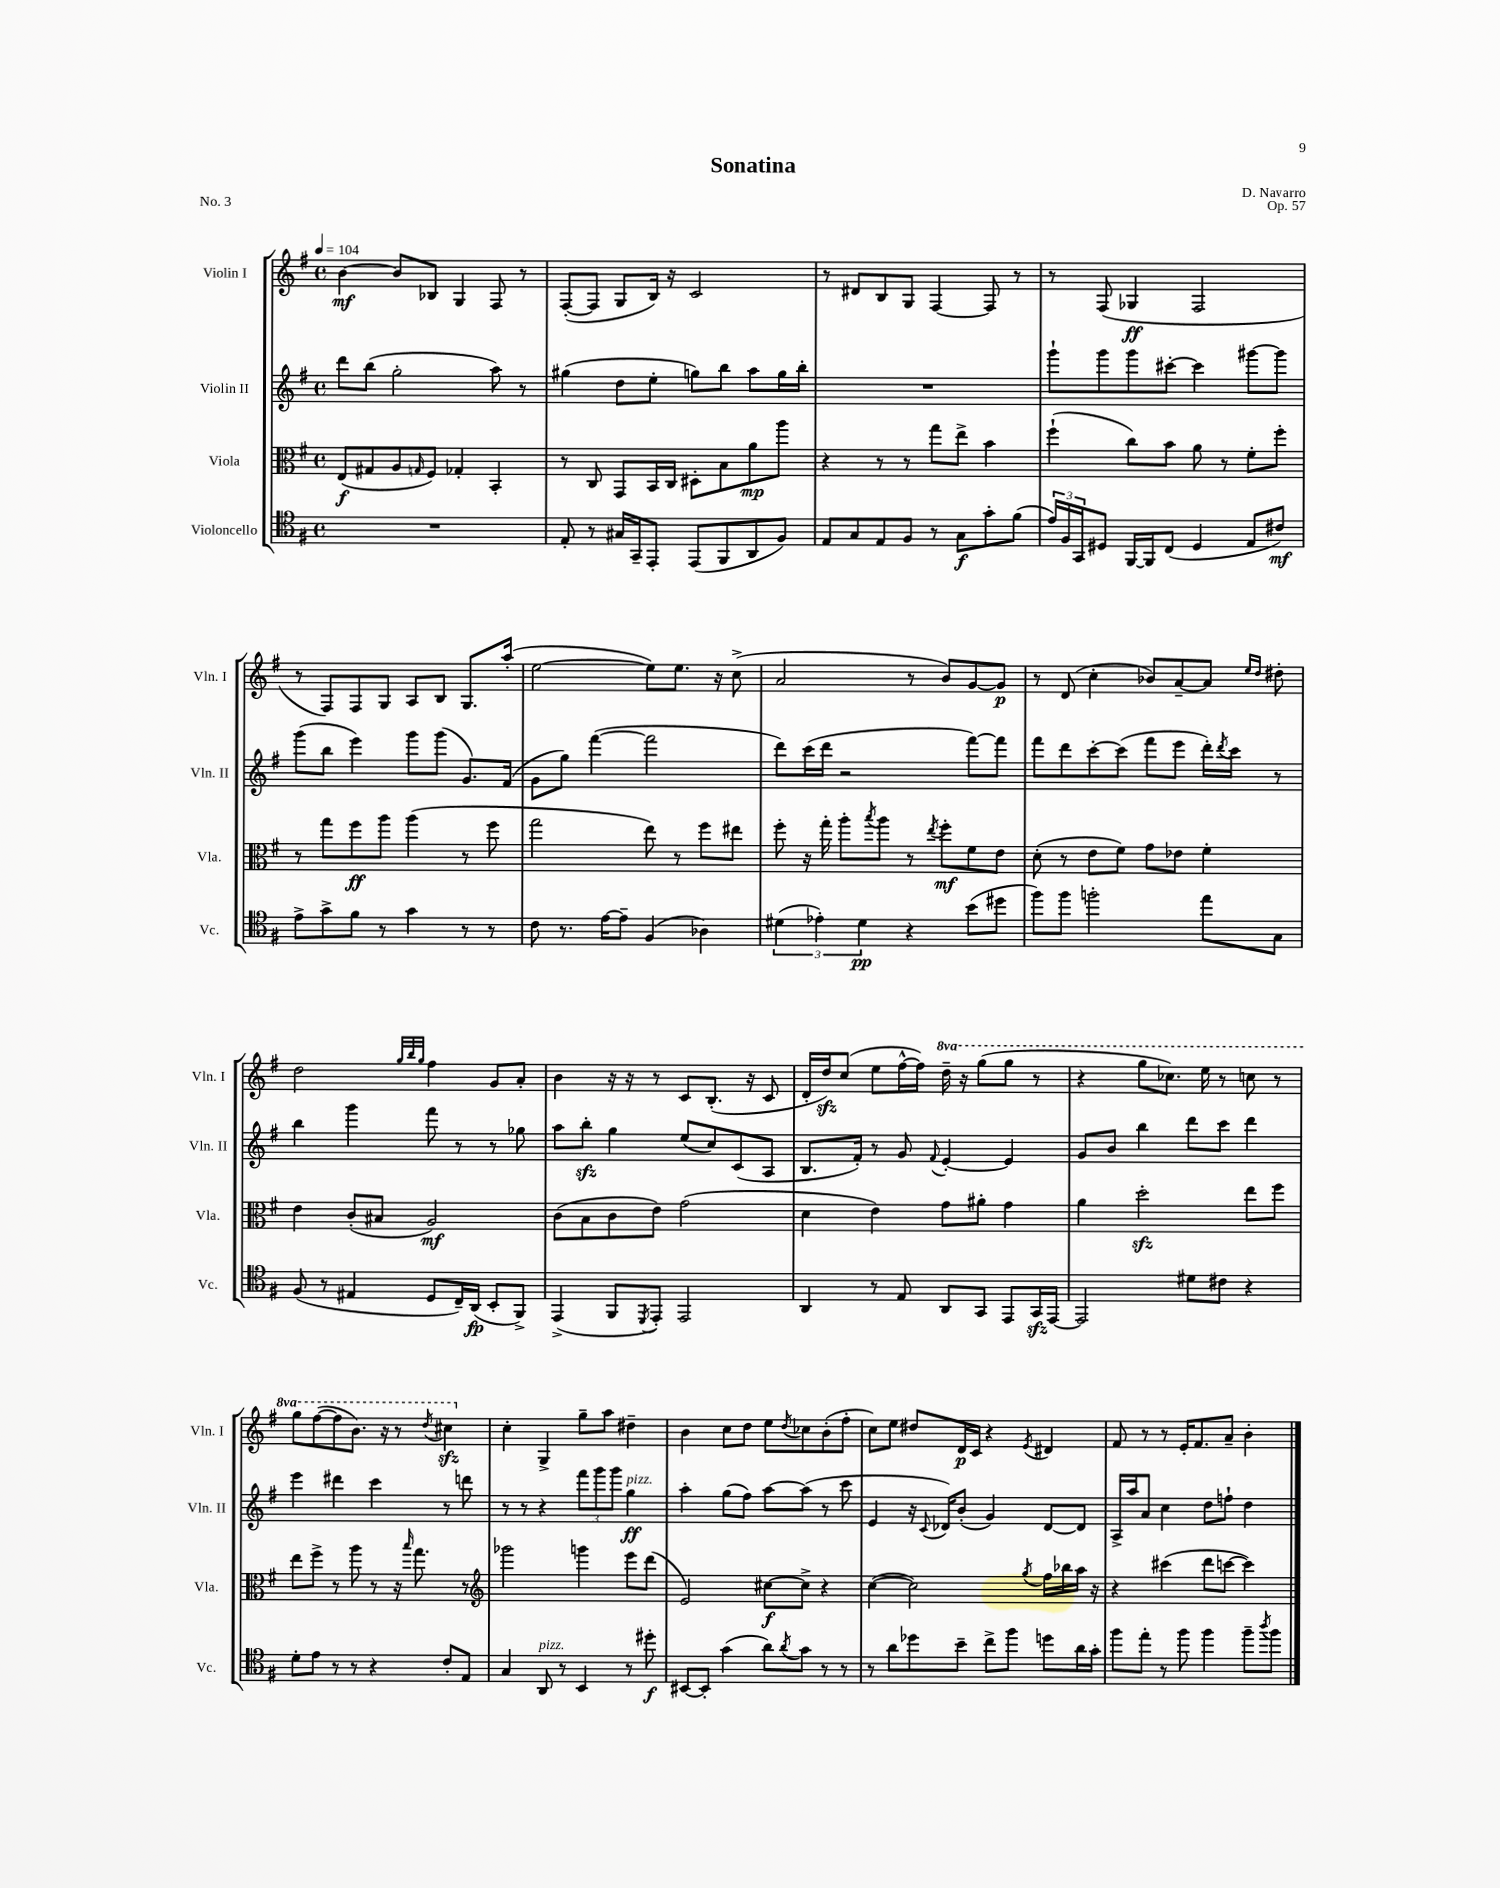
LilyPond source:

\header { title = "Sonatina" composer = "D. Navarro" opus = "Op. 57" piece = "No. 3" }
<<
\new StaffGroup <<
\new Staff = "s0" \with { instrumentName = "Violin I" shortInstrumentName = "Vln. I" } {
    \clef treble \key g \major \defaultTimeSignature \time 4/4 \set Staff.ottavationMarkups = #ottavation-simple-ordinals \tempo 4 = 104
    b'4~\mf b'8 bes8 g4 fis8 r8 |
    fis8~-.( fis8 g8 b16) r16 c'2 |
    r8 dis'8 b8 g8 fis4~ fis8 r8 |
    r8 fis8( ges4\ff fis2 |
    r8 fis8) fis8 g8 a8 b8 g8. a''16-.( |
    e''2~ e''8) e''8. r16 c''8->( |
    a'2 r8 b'8) g'8~ g'8\p |
    r8 d'8( c''4-. bes'8) a'8~-- a'8 \grace { e''16 d''16 } dis''8-. |
    d''2 \grace { g''32 b''32 g''32 } fis''4 g'8 a'8-. |
    b'4 r16 r16 r8 c'8 b8.-.( r16 c'8 |
    d'16-. d''16\sfz) c''8( e''8 fis''16~-^ fis''16) \ottava #1 d'''16-- r16 g'''8( g'''8 r8 |
    r4 g'''8 ces'''8.) e'''16 r8 c'''8 r8 |
    g'''8 fis'''8~( fis'''8 b''8.) r16 r8 \acciaccatura { d'''8 } cis'''4\sfz \ottava #0 |
    c''4-. g4-> g''8-- a''8 dis''4-- |
    b'4 c''8 d''8 e''8 \acciaccatura { d''8 } ces''8 b'8-.( fis''8-. |
    c''8) e''8 dis''8 d'16\p c'16 r4 \acciaccatura { e'8 } dis'4 |
    fis'8 r8 r8 e'16-. fis'8. a'8-- b'4-. \bar "|." |
}
\new Staff = "s1" \with { instrumentName = "Violin II" shortInstrumentName = "Vln. II" } {
    \clef treble \key g \major \defaultTimeSignature \time 4/4
    d'''8 b''8( g''2-. a''8) r8 |
    gis''4( d''8 e''8-. g''8) b''8 a''8 g''16 b''16-. |
    R1 |
    g'''8-! g'''8 g'''8 cis'''8~-. cis'''4 gis'''8~ gis'''8 |
    g'''8( b''8 e'''4) g'''8 g'''8( g'8.) fis'16( |
    g'8 g''8) fis'''4~( fis'''2 |
    d'''8) c'''16( d'''16 r2 fis'''8~) fis'''8 |
    fis'''8 d'''8 c'''8~-. c'''8( fis'''8 e'''8 d'''16-.) \acciaccatura { d'''8 } c'''16 r8 |
    b''4 g'''4 fis'''8 r8 r8 ges''8 |
    a''8 b''8-.\sfz g''4 e''8( c''8) c'8( a8 |
    b8. fis'16-.) r8 g'8 \appoggiatura { fis'8 } e'4~-. e'4 |
    g'8 b'8 b''4 d'''8 c'''8 d'''4 |
    e'''4 dis'''4 c'''4 r8 d'''8 |
    r8 r8 r4 \tuplet 3/2 { fis'''8 g'''8 g'''8 } g''4\ff^\markup { \italic "pizz." } |
    a''4-. g''8( fis''8) a''8~ a''8( r8 c'''8 |
    e'4 r16 \appoggiatura { c'8 } des'16) b'8-.( g'4) des'8~ des'8 |
    a16-> a''16 a'8 c''4 d''8 f''8-! d''4 \bar "|." |
}
\new Staff = "s2" \with { instrumentName = "Viola" shortInstrumentName = "Vla." } {
    \clef alto \key g \major \defaultTimeSignature \time 4/4
    e8\f( gis8 a8 \grace { g16 } fis8) ges4-. b,4-. |
    r8 c8 g,8 b,16 c16 dis8-. b8 a'8\mp a''8 |
    r4 r8 r8 g''8 e''8-> b'4 |
    fis''4-!( c''8) b'8 a'8 r8 fis'8-. fis''8-. |
    r8 g''8 fis''8\ff a''8 a''4( r8 fis''8 |
    g''2 e''8) r8 fis''8 eis''8 |
    fis''8-. r16 g''16-. a''8-. \acciaccatura { b''8 } a''8 r8 \acciaccatura { e''8 } fis''8-.\mf fis'8 e'8 |
    d'8-.( r8 e'8 fis'8) g'8 ees'8 fis'4-. |
    e'4 c'8-.( bis8 a2\mf) |
    c'8( b8 c'8 e'8) g'2( |
    d'4 e'4) g'8 ais'8-. g'4 |
    a'4 d''2-.\sfz e''8 fis''8 |
    e''8 fis''8-> r8 a''8 r8 r16 \grace { b''16 } g''8. r8 |
    \clef treble ges'''2 g'''4 e'''8 d'''8( |
    e'2) cis''8~\f cis''8-> r4 |
    c''4~( c''2) \acciaccatura { g''8 } fis''16 bes''16 a''16 r16 |
    r4 cis'''4( d'''8 c'''8~ c'''4) \bar "|." |
}
\new Staff = "s3" \with { instrumentName = "Violoncello" shortInstrumentName = "Vc." } {
    \clef tenor \key g \major \defaultTimeSignature \time 4/4
    R1 |
    e8-. r8 gis16 g,16-- e,8-. e,8( fis,8 a,8 fis8) |
    e8 g8 e8 fis8 r8 g8\f g'8-. fis'8( |
    \tuplet 3/2 { e'16) fis16 g,16 } dis8 fis,16~ fis,16 c8( dis4 e8 cis'8\mf) |
    e'8-> g'8-> fis'8 r8 g'4 r8 r8 |
    c'8 r8. e'16~ e'8-- fis4( aes4) |
    \tuplet 3/2 { dis'4( ees'4-.) dis'4\pp } r4 b'8( dis''8 |
    fis''8) fis''8 f''2-. e''8 g8 |
    fis8( r8 eis4 d8 c16--) a,16\fp( b,8-. fis,8->) |
    e,4->( fis,8 \acciaccatura { d,8 } e,8-.) e,2 |
    a,4 r8 e8 a,8 g,8 e,8 g,16\sfz e,16~ |
    e,2 dis'8 cis'8 r4 |
    d'8-. e'8 r8 r8 r4 c'8-. e8 |
    g4 a,8^\markup { \italic "pizz." } r8 b,4 r8 dis''8-.\f |
    bis,8~ bis,8-. g'4( a'8) \acciaccatura { a'8 } g'8 r8 r8 |
    r8 a'8 des''8 b'8-- c''8-> fis''8 d''8 a'16 g'16-. |
    fis''8 e''8-. r8 fis''8 fis''4 fis''8-- \acciaccatura { a''8 } fis''8 \bar "|." |
}
>>
>>
\layout { \context { \Score \remove "Bar_number_engraver" } }
